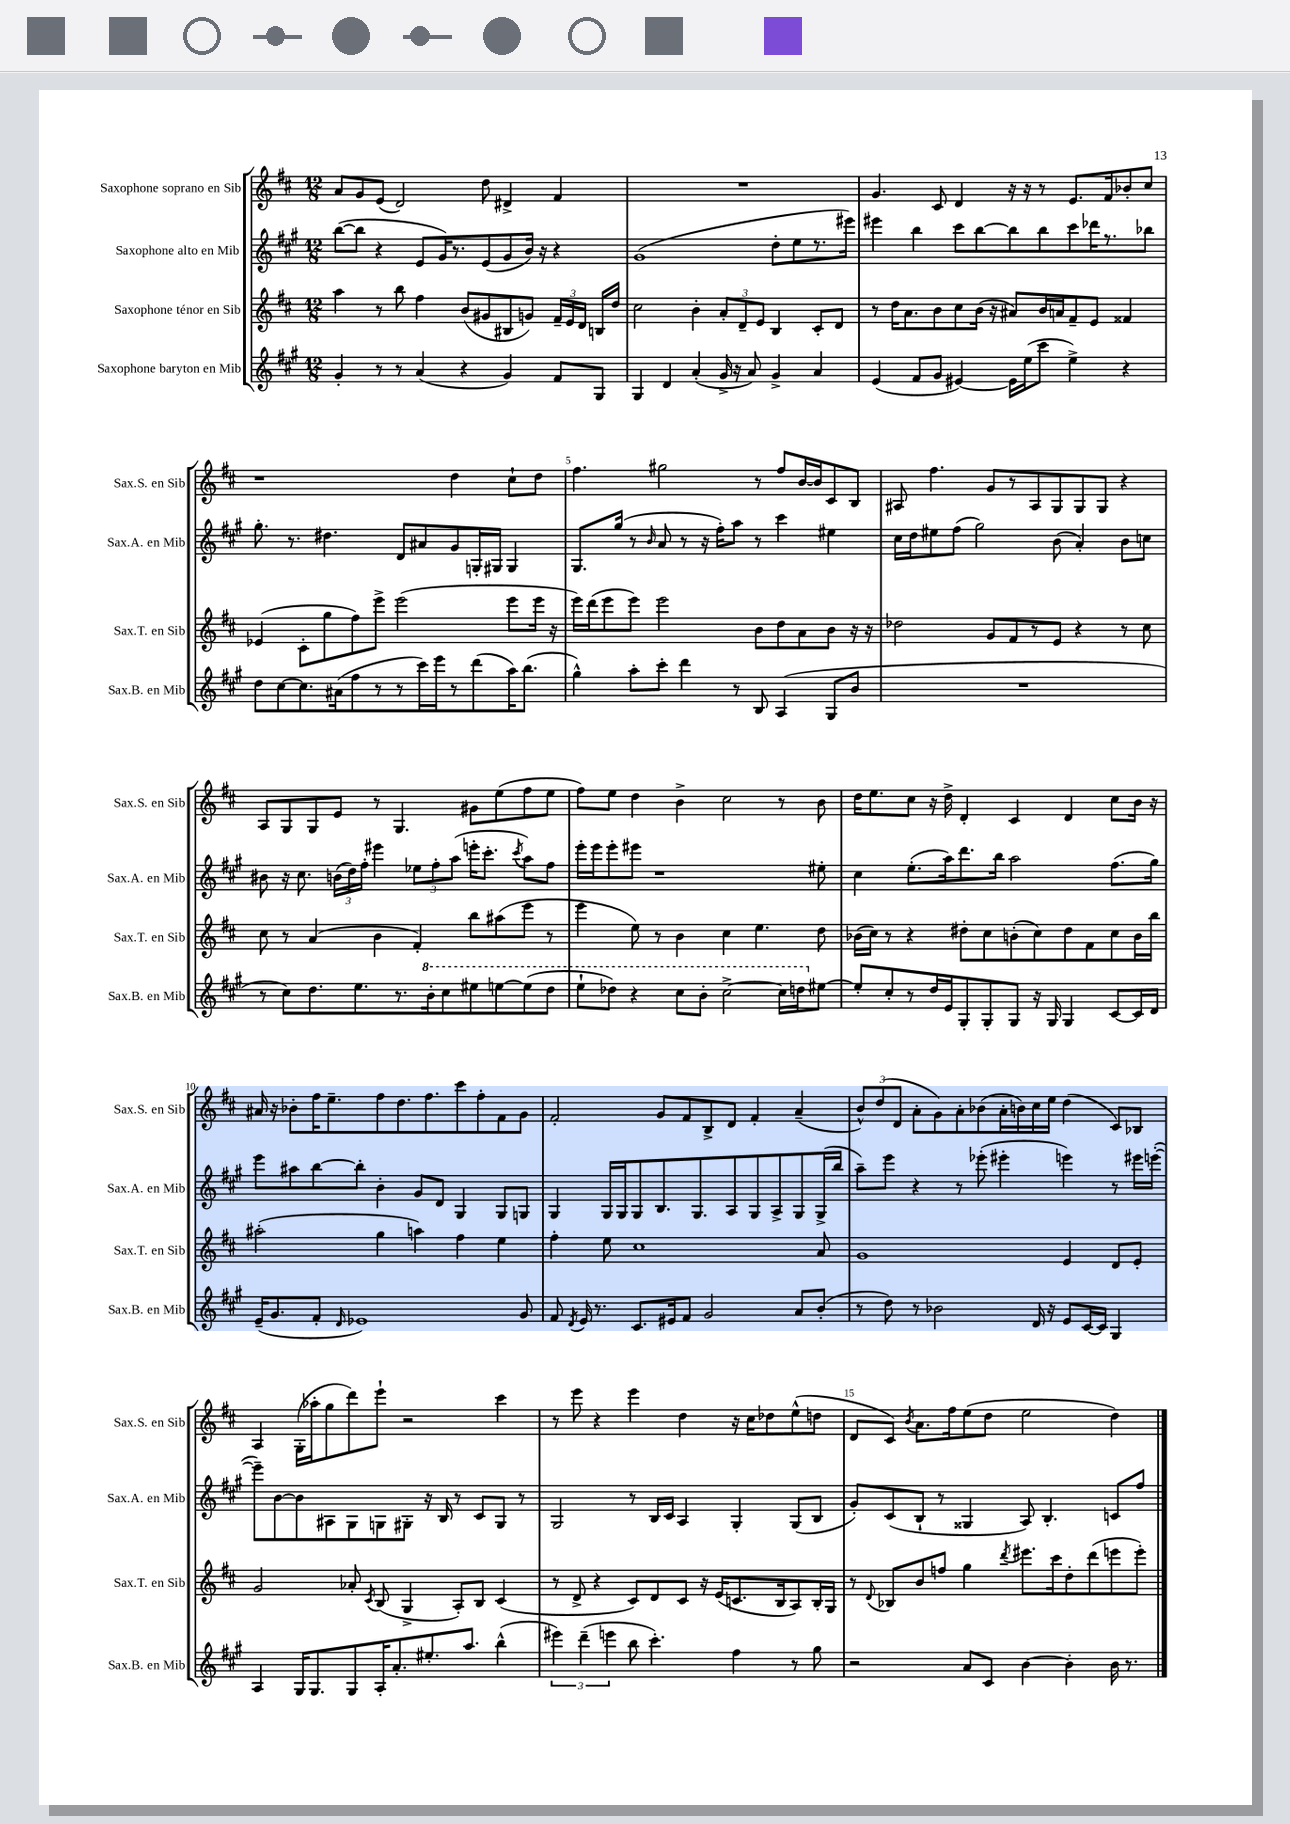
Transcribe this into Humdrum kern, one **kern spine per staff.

**kern	**kern	**kern	**kern
*staff4	*staff3	*staff2	*staff1
*clefG2	*clefG2	*clefG2	*clefG2
*k[f#c#g#]	*k[f#c#]	*k[f#c#g#]	*k[f#c#]
*M12/8	*M12/8	*M12/8	*M12/8
4g#'/	4aa\	([8bb\L	8a/L
.	.	8bb\]J	8g/
8r	8r	4r	(8e/J
8r	8bb\	.	2d/)
(4a/	4ff#\	8e/L	.
.	.	16g#/K)	.
.	.	8.r	.
4r	(8b/L	.	.
.	8g#/	(8e/	8dd\
4g#/)	8B#/	8g#/	4d#^/
.	8g/J)	16b/Jk)	.
.	.	16r	.
8f#/L	24f#~/LL	4r	4f#/
.	24e/	.	.
.	24d/JJ	.	.
8G#/J	16B/LL	.	.
.	16dd/JJ	.	.
=	=	=	=
4G#/	2cc#\	(1g#	1.r
4d/	.	.	.
(4a'/	4b'\	.	.
16g#^/	12a'/L	.	.
16r	.	.	.
.	12d~/	.	.
8a/)	.	.	.
.	12e/J	.	.
4g#^/	4B/	8dd'\L	.
.	.	8ee\	.
4a/	8c#'/L	8.r	.
.	8d/J	.	.
.	.	16eee#\Jk)	.
=	=	=	=
(4e/	8r	4eee#\	4.g/
.	16dd\LK	.	.
.	8.a\	.	.
8f#/L	.	4bb\	.
8g#/J	8b\	.	8c#/
[4e#/)	8cc#\	8ccc#\L	4d/
.	(16b\Jk	[8bb\	.
.	16r	.	.
16e#\]LL	8a#/L)	8bb\]	16r
(16ee\J	.	.	16r
8ccc#\J	16b/L	8bb\	8r
.	16a/J	.	.
4ee^\)	8f#~/	8ccc#\	8.e/L
.	8e/J	16ddd-\K	.
.	.	8.r	16f#/k
4r	4f##/	.	8b-'/
.	.	8bb-\J	8cc#/J
=	=	=	=
8dd\L	(4e-/	8.gg#'\	1r
[8cc#\	.	.	.
.	.	8.r	.
8.cc#\]	8c#'\L	.	.
.	8gg\	4.dd#\	.
(16a#\k	.	.	.
8ff#\	8ff#\)	.	.
8r	8eee^\J	.	.
8r	(2eee\	8d/L	.
16ccc#\L)	.	8a#/	.
16eee\J	.	.	.
8r	.	8g#/	4dd\
(8ddd\	.	16G'/L	.
.	.	16G#/JJ	.
16aa\K)	8eee\L	4G#/	8cc#`\L
(8.bb\J	.	.	.
.	16eee\Jk	.	8dd\J
.	16r	.	.
=	=	=	=
4gg#^^\)	16eee\LL)	8.G#/L	4.ff#\
.	(16ddd\J	.	.
.	8eee\	.	.
.	.	(16gg#/Jk	.
8aa'\L	8eee\J)	8r	.
.	.	16qqb/	.
8ccc#'\J	2eee\	8a/	2gg#\
4ddd\	.	8r	.
.	.	16r	.
.	.	16ff#'\LK)	.
8r	.	8aa\J	.
8B/	8b\L	8r	8r
(4A/	8dd\	4ccc#\	8ff#/L
.	8a\	.	[16b/L
.	.	.	16b/]J
8G#/L	8b\J	4ee#\	8c#/
8b/J	16r	.	8B/J
.	16r	.	.
=	=	=	=
1.r	2dd-\	16cc#\LL	8A#/
.	.	16dd\J	.
.	.	8ee#\	4.ff#\
.	.	(8ff#\J	.
.	.	2gg#\)	.
.	8g/L	.	8g/L
.	8f#/	.	8r
.	8r	.	8A#/
.	8e/J	(8b\	8G/
.	4r	4a'/)	8G/
.	.	.	8G/J
.	8r	8b\L	4r
.	8cc#\	8cc\J	.
=	=	=	=
8r	8cc#\	8b#\	8A/L
8cc#\L)	8r	16r	8G/
.	.	8.cc#\	.
8.dd\	(4a/	.	8G/
.	.	(24b\LL	8e/J
.	.	24dd\)	.
8.ee\	.	.	.
.	.	24ff#'\JJ	.
.	4b\	4eee#\	8r
8.r	.	.	4.G/
.	4f#'/)	12ee-\L	.
16bb'\k	.	.	.
.	.	12ff#'\	.
8ccc#\	.	.	.
.	.	(12aa\J	.
8eee#\	8bb\L	16eee'\LK	8g#\L
.	.	8.ccc#'\J	.
[8eee\	(8aa#\	.	(8ee\
.	.	8qccc#/	.
(8eee\]	8eee\J	8aa\L)	8ff#\
8ddd\J	8r	8ff#\J	8ee\J
=	=	=	=
8eee`\L	4eee\	16eee'\LL	8ff#\L)
.	.	16eee\J	.
8ddd-\J)	.	8eee'\	8ee\J
4r	8ee\)	8eee#\J	4dd\
.	8r	1r	.
8ccc#\L	4b\	.	4b^\
8bb'\J	.	.	.
[2ccc#^\	4cc#\	.	2cc#\
.	4.ee\	.	.
16ccc#\]LL	.	.	8r
16ddd\J	.	.	.
[8ee#\J	8dd\	8ee#'\	8b\
=	=	=	=
8ee#'/]L	(16b-\LL	4cc#\	16dd\LK
.	16cc#\JJ)	.	8.ee\
8cc#'/	8r	.	.
8r	4r	(8.ee'\L	8cc#\J
16dd/L	.	.	16r
16e/J	.	16aa\k)	16dd^\
8G#'/	8dd#'\L	8.ddd\	4d'/
8G#'/	8cc#\	.	.
.	.	16bb\Jk	.
8G#/J	(8b'\	2aa\	4c#/
16r	8cc#\)	.	.
16G#/	.	.	.
4G#/	8dd#\	.	4d/
.	8f#\	.	.
[8c#/L	8cc#\	(8.ff#\L	8cc#\L
16c#/]L	16b\L	.	16b\Jk
16d/JJ	16bb\JJ	16gg#\Jk)	16r
=	=	=	=
(16e~/LK	(2aa#'\	8eee\L	16a#/
8.g#/	.	.	16r
.	.	8aa#\	8b-'\L
8f#'/J	.	[8bb\	16ff#\K
.	.	.	8.ee~\
16qqd/	.	.	.
1e-)	.	8bb'\]J	.
.	4gg\	4b'\	8ff#\
.	.	.	8.dd\
.	4aa\)	8g#/L	.
.	.	.	8.ff#\
.	.	8d/J	.
.	4ff#\	4G#/	8ccc#\
.	.	.	8ff#'\
.	4ee\	8G#/L	8f#\
8g#/	.	8G/J	8g\J
=	=	=	=
8f#/	4ff#'\	4G#/	2f#'/
8qd/	.	.	.
16e/	.	.	.
8.r	.	.	.
.	8ee\	16G#/LL	.
.	.	16G#/J	.
8.c#/L	1cc#	8G#/	.
.	.	8.B/	8g/L
16e#/k	.	.	.
8f#/J	.	.	8f#/
.	.	8.G#/	.
2g#/	.	.	8B^/
.	.	8A/	8d/J
.	.	8G#/	4f#'/
.	.	8A^/	.
8a/L	.	8G#/	(4a~/
(8b'/J	8a/	(16G#^/L	.
.	.	16bb/JJ	.
=	=	=	=
8r	1g	8aa~\L)	12b^^/L)
.	.	.	(12dd/
8dd\)	.	8eee\J	.
.	.	.	12d/J
8r	.	4r	8a'\L
2b-\	.	.	8g\)
.	.	8r	8a'\
.	.	(8eee-'\	(8b-\
.	.	4eee#'\	16a'\L
.	.	.	16b\)
16d/	.	.	16cc#\
16r	.	.	16ee\JJ
8e/L	4e/	4eee\)	(4dd\
[16c#/L	.	.	.
16c#/]JJ	.	.	.
4G#/	8d/L	8r	8c#/L)
.	8e'/J	16eee#\LL	8B-/J
.	.	([16eee'\JJ	.
=	=	=	=
4A/	2g/	8eee~\]L)	4A/
.	.	[8b\	.
16G#/LK	.	8b\]	(16G'\LL
8.G#/	.	.	16aa-'\J
.	.	8A#\	8gg\
8G#/	8a-'/	8G#\	8ddd\)
.	8qc#/	.	.
16A'/K	(8B/	8G\	8eee`\J
8.a'/	.	.	.
.	4G^/	8G#'\J	2r
8.ee#'/	.	16r	.
.	.	16B/	.
.	8A'/L)	8r	.
8.aa/J	.	.	.
.	8B/J	8c#/L	.
(4bb^^\	(4c#/	8G#/J	4ccc#\
.	.	8r	.
=	=	=	=
6eee#\)	8r	2G#/	8r
.	8d^/	.	8eee\
(6ddd~\	.	.	.
.	4r	.	4r
6eee\	.	.	.
8bb\	8c#/L)	8r	4eee\
4.ccc#'\)	8d/	16B/LL	.
.	.	16c#/JJ	.
.	8c#/J	4A/	4dd\
.	16r	.	.
.	(16e/LK	.	.
4ff#\	8.c/	4G#'/	16r
.	.	.	16cc#\LK
.	.	.	8dd-\
.	16B/k	.	.
8r	8A/)	(8G#/L	(8ee^^\
8gg#\	16B'/L	8B/J	8dd\J
.	16G/JJ	.	.
=	=	=	=
2r	8r	8g#'/L)	8d/L
.	8qqd/	.	.
.	8B-/L	(8c#/	8c#/J)
.	.	.	8qb/
.	8b/	8B`/J	8.a\L
.	8ff/J	8r	.
.	.	.	16ff#\k
8a/L	4gg\	4G##/	(8ee\
8c#/J	.	.	8dd\J
.	8qddd/	.	.
[4b\	8.eee#\L	8A/)	2ee\
.	.	4.B'/	.
.	16ccc#\k	.	.
4b'\]	8dd'\	.	.
.	(8ddd\	.	.
16b\	8eee\	8c/L	4dd\)
8.r	.	.	.
.	8eee'\J)	8ff#/J	.
==	==	==	==
*-	*-	*-	*-
